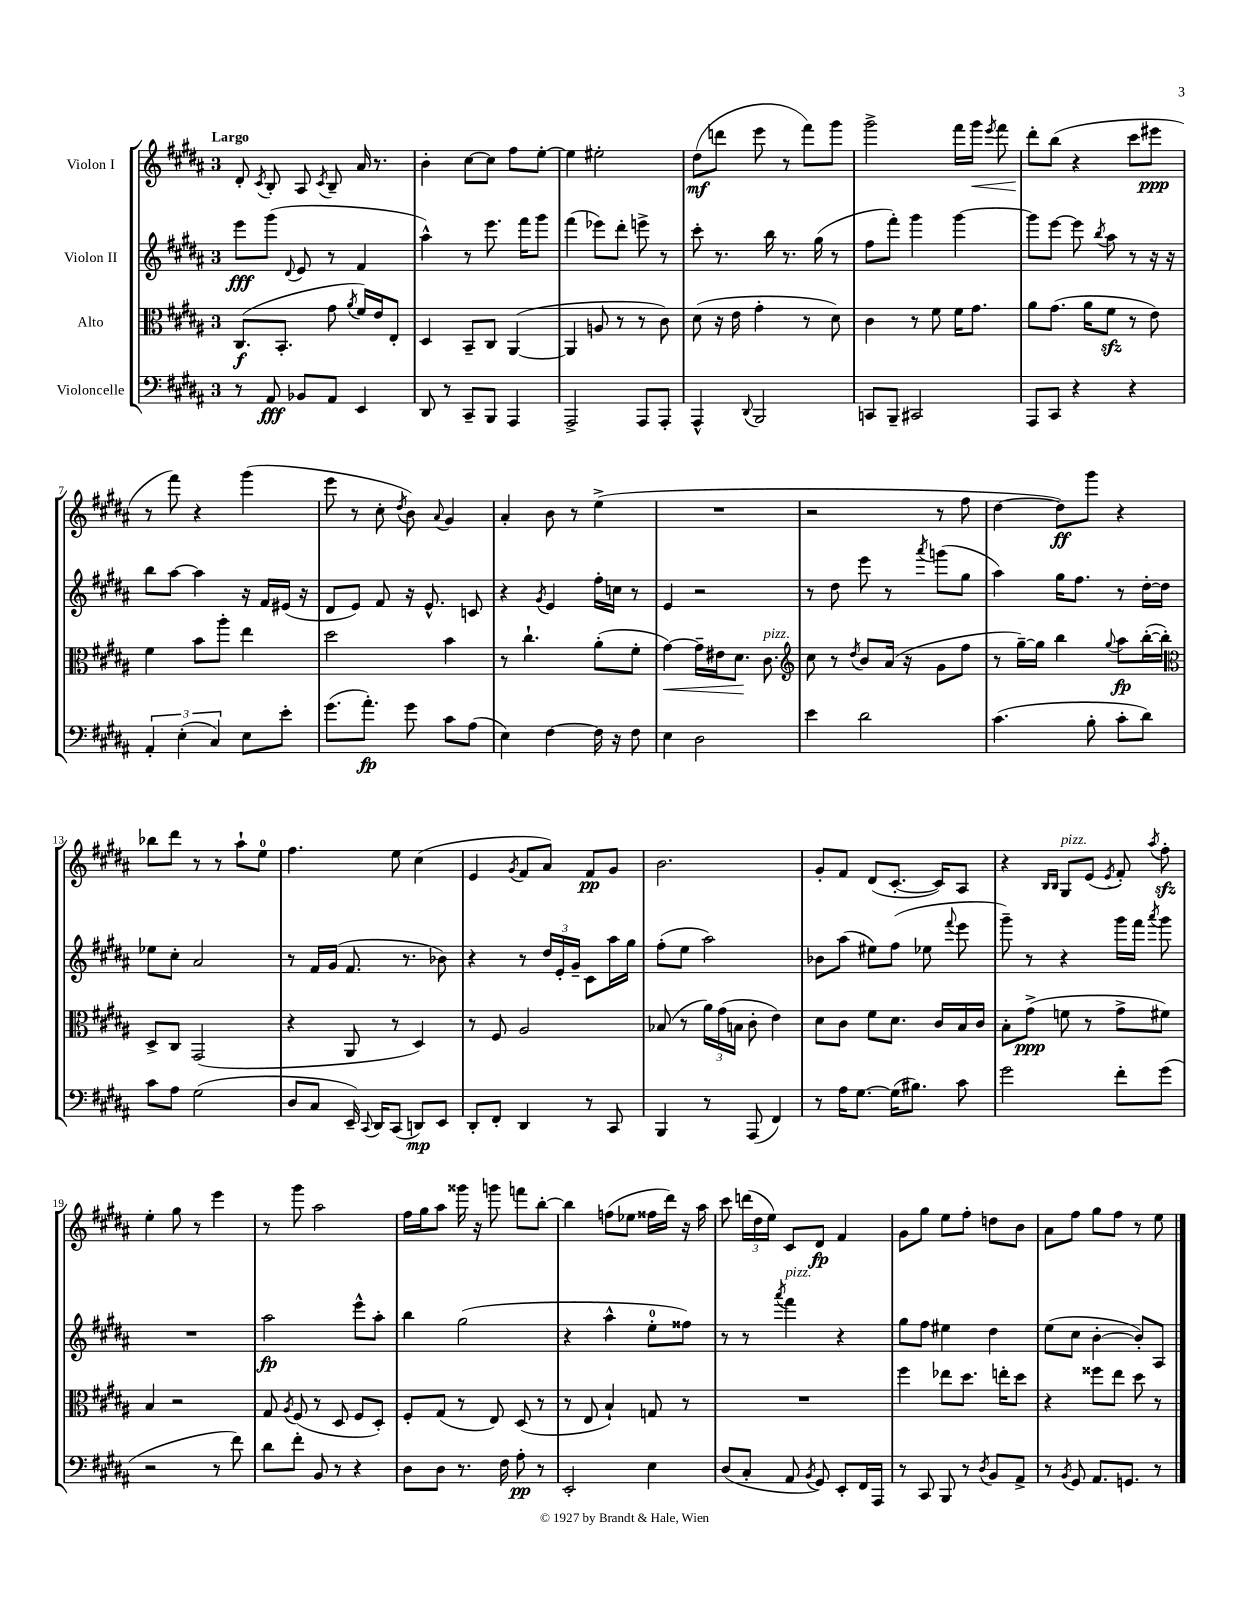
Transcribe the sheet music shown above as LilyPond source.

<<
\new StaffGroup <<
\new Staff = "s0" \with { instrumentName = "Violon I" } {
    \clef treble \key b \major \once \override Staff.TimeSignature.style = #'single-digit \time 3/4 \tempo "Largo"
    \autoBeamOff dis'8-. \acciaccatura { cis'8 } b8-. ais8 \acciaccatura { cis'8 } b8-- ais'16 r8. |
    b'4-. cis''8[~ cis''8] fis''8[ e''8]~-. |
    e''4 eis''2-. |
    dis''8[\mf( d'''8] e'''8 r8 fis'''8[) gis'''8] |
    gis'''2-> fis'''16[ gis'''16]\< \acciaccatura { e'''8 } fis'''8 |
    dis'''8[-.\! b''8]( r4 cis'''8[ eis'''8]\ppp |
    r8 fis'''8) r4 gis'''4( |
    e'''8 r8 cis''8-. \acciaccatura { dis''8 } b'8) \appoggiatura { ais'8 } gis'4 |
    ais'4-. b'8 r8 e''4->( |
    R2. |
    r2 r8 fis''8 |
    dis''4~ dis''8[\ff) gis'''8] r4 |
    bes''8[ dis'''8] r8 r8 ais''8[-! e''8]-0 |
    fis''4. e''8 cis''4( |
    e'4 \acciaccatura { gis'8 } fis'8[ ais'8]) fis'8[\pp gis'8] |
    b'2. |
    gis'8[-. fis'8] dis'8[( cis'8.]~-. cis'16[) ais8] |
    r4 \grace { b16[ b16] } gis8[^\markup { \italic "pizz." } e'8]( \acciaccatura { e'8 } fis'8-.) \acciaccatura { ais''8 } fis''8-.\sfz |
    e''4-. gis''8 r8 e'''4 |
    r8 gis'''8 ais''2 |
    fis''16[ gis''16 ais''8] gisis'''16 r16 g'''8 f'''8[ b''8]~-. |
    b''4 f''8[( ees''8] fisis''16[ dis'''16]) r16 ais''16 |
    cis'''8 \tuplet 3/2 { d'''16[( dis''16 e''16]) } cis'8[ dis'8]\fp fis'4 |
    gis'8[ gis''8] e''8[ fis''8]-. d''8[ b'8] |
    ais'8[ fis''8] gis''8[ fis''8] r8 e''8 \bar "|." |
}
\new Staff = "s1" \with { instrumentName = "Violon II" } {
    \clef treble \key b \major \once \override Staff.TimeSignature.style = #'single-digit \time 3/4
    \autoBeamOff e'''8[\fff gis'''8]( \appoggiatura { dis'8 } e'8 r8 fis'4 |
    ais''4-^) r8 e'''8. fis'''16[ gis'''8] |
    fis'''4( ees'''8[) dis'''8]-. e'''8-> r8 |
    cis'''8-. r8. b''16 r8. gis''16( r8 |
    fis''8[ fis'''8]-.) gis'''4 gis'''4~ |
    gis'''8[ e'''8]~ e'''8 \acciaccatura { b''8 } ais''8 r8 r16 r16 |
    b''8[ ais''8]~ ais''4 r16 fis'16[ eis'16]( r16 |
    dis'8[ e'8]) fis'8 r16 e'8.-^ c'8 |
    r4 \acciaccatura { gis'8 } e'4 fis''16[-. c''16] r8 |
    e'4 r2 |
    r8 dis''8 e'''8 r8 \acciaccatura { ais'''8 } g'''8[( gis''8] |
    ais''4) gis''16[ fis''8.] r8 dis''16[~-. dis''16] |
    ees''8[ cis''8]-. ais'2 |
    r8 fis'16[ gis'16]( fis'8. r8. bes'8) |
    r4 r8 \tuplet 3/2 { dis''16[ e'16-. gis'16]-- } cis'8[ ais''16 gis''16] |
    fis''8[-.( e''8] ais''2) |
    bes'8[ ais''8]( eis''8[) fis''8]( ees''8 \appoggiatura { fis'''8 } e'''8 |
    gis'''8--) r8 r4 gis'''16[ fis'''16] \acciaccatura { ais'''8 } gis'''8 |
    R2. |
    ais''2\fp e'''8[-^ ais''8]-. |
    b''4 gis''2( |
    r4 ais''4-^ e''8[-0-. fisis''8]) |
    r8 r8 \acciaccatura { ais'''8 } fis'''4^\markup { \italic "pizz." } r4 |
    gis''8[ fis''8] eis''4 dis''4 |
    e''8[( cis''8] b'4~-. b'8[-.) ais8] \bar "|." |
}
\new Staff = "s2" \with { instrumentName = "Alto" } {
    \clef alto \key b \major \once \override Staff.TimeSignature.style = #'single-digit \time 3/4
    \autoBeamOff cis8.[\f( b,8.]-. gis'8 \acciaccatura { ais'8 } fis'16[) e'16 e8]-. |
    dis4 b,8[-- cis8] ais,4~( |
    ais,4 a8 r8 r8 cis'8) |
    dis'8( r16 e'16 gis'4-. r8 dis'8) |
    cis'4 r8 fis'8 fis'16[ gis'8.] |
    ais'8[ gis'8.]( ais'16[ fis'8]\sfz r8 e'8) |
    fis'4 b'8[ ais''8]-. e''4 |
    dis''2 b'4 |
    r8 cis''4.-! ais'8[-.( fis'8]-. |
    gis'4~\<) gis'16[-- eis'16 dis'8.]\! cis'8.^\markup { \italic "pizz." } |
    \clef treble cis''8 r8 \acciaccatura { dis''8 } b'8[ ais'16]( r16 gis'8[ fis''8] |
    r8 gis''16[~--) gis''16] b''4 \appoggiatura { gis''8 } ais''8[\fp b''16~-.( b''16]-.) |
    \clef alto dis8[-> cis8] gis,2( |
    r4 ais,8 r8 dis4) |
    r8 fis8 ais2 |
    bes8( r8 \tuplet 3/2 { ais'16[) gis'16( b16] } cis'8-. e'4) |
    dis'8[ cis'8] fis'8[ dis'8.] cis'16[ b16 cis'16] |
    b8[-. gis'8]->\ppp( f'8 r8 gis'8[-> fis'8]) |
    b4 r2 |
    gis8 \acciaccatura { ais8 } fis8( r8 dis8 fis8[ dis8]-.) |
    fis8[-. gis8]( r8 e8) dis8( r8 |
    r8 e8 b4-!) g8 r8 |
    R2. |
    fis''4 ees''8[ dis''8.] e''16[-. dis''8] |
    r4 fisis''8[ e''8] dis''8 r8 \bar "|." |
}
\new Staff = "s3" \with { instrumentName = "Violoncelle" } {
    \clef bass \key b \major \once \override Staff.TimeSignature.style = #'single-digit \time 3/4
    \autoBeamOff r8 ais,8\fff bes,8[ ais,8] e,4 |
    dis,8 r8 cis,8[-- b,,8] ais,,4 |
    ais,,2-> ais,,8[ ais,,8]-. |
    ais,,4-^ \appoggiatura { dis,8 } b,,2 |
    c,8[ b,,8]-- cis,2 |
    ais,,8[ cis,8] r4 r4 |
    \tuplet 3/2 { ais,4-. e4-.( cis4) } e8[ e'8]-. |
    gis'8.[( ais'8.]-.\fp) gis'8 cis'8[ ais8]( |
    e4) fis4~ fis16 r16 fis8 |
    e4 dis2 |
    e'4 dis'2 |
    cis'4.( b8-. cis'8[-. dis'8]) |
    cis'8[ ais8] gis2( |
    dis8[ cis8] e,16--) \appoggiatura { cis,8 } dis,16[ cis,8]( d,8[\mp) e,8] |
    dis,8[-. fis,8]-. dis,4 r8 cis,8 |
    b,,4 r8 ais,,8( fis,4) |
    r8 ais16[ gis8.]~ gis16[( bis8.]) cis'8 |
    gis'2 fis'8[-. gis'8]( |
    r2 r8 fis'8) |
    dis'8[ fis'8]-. b,8 r8 r4 |
    dis8[ dis8] r8. fis16 ais8-.\pp r8 |
    e,2-. e4 |
    dis8[( cis8]-. ais,8 \acciaccatura { b,8 } gis,8) e,8[-. fis,16 ais,,16] |
    r8 cis,8 b,,8 r8 \acciaccatura { dis8 } b,8[ ais,8]-> |
    r8 \acciaccatura { b,8 } gis,8 ais,8.[ g,8.] r8 \bar "|." |
}
>>
>>
